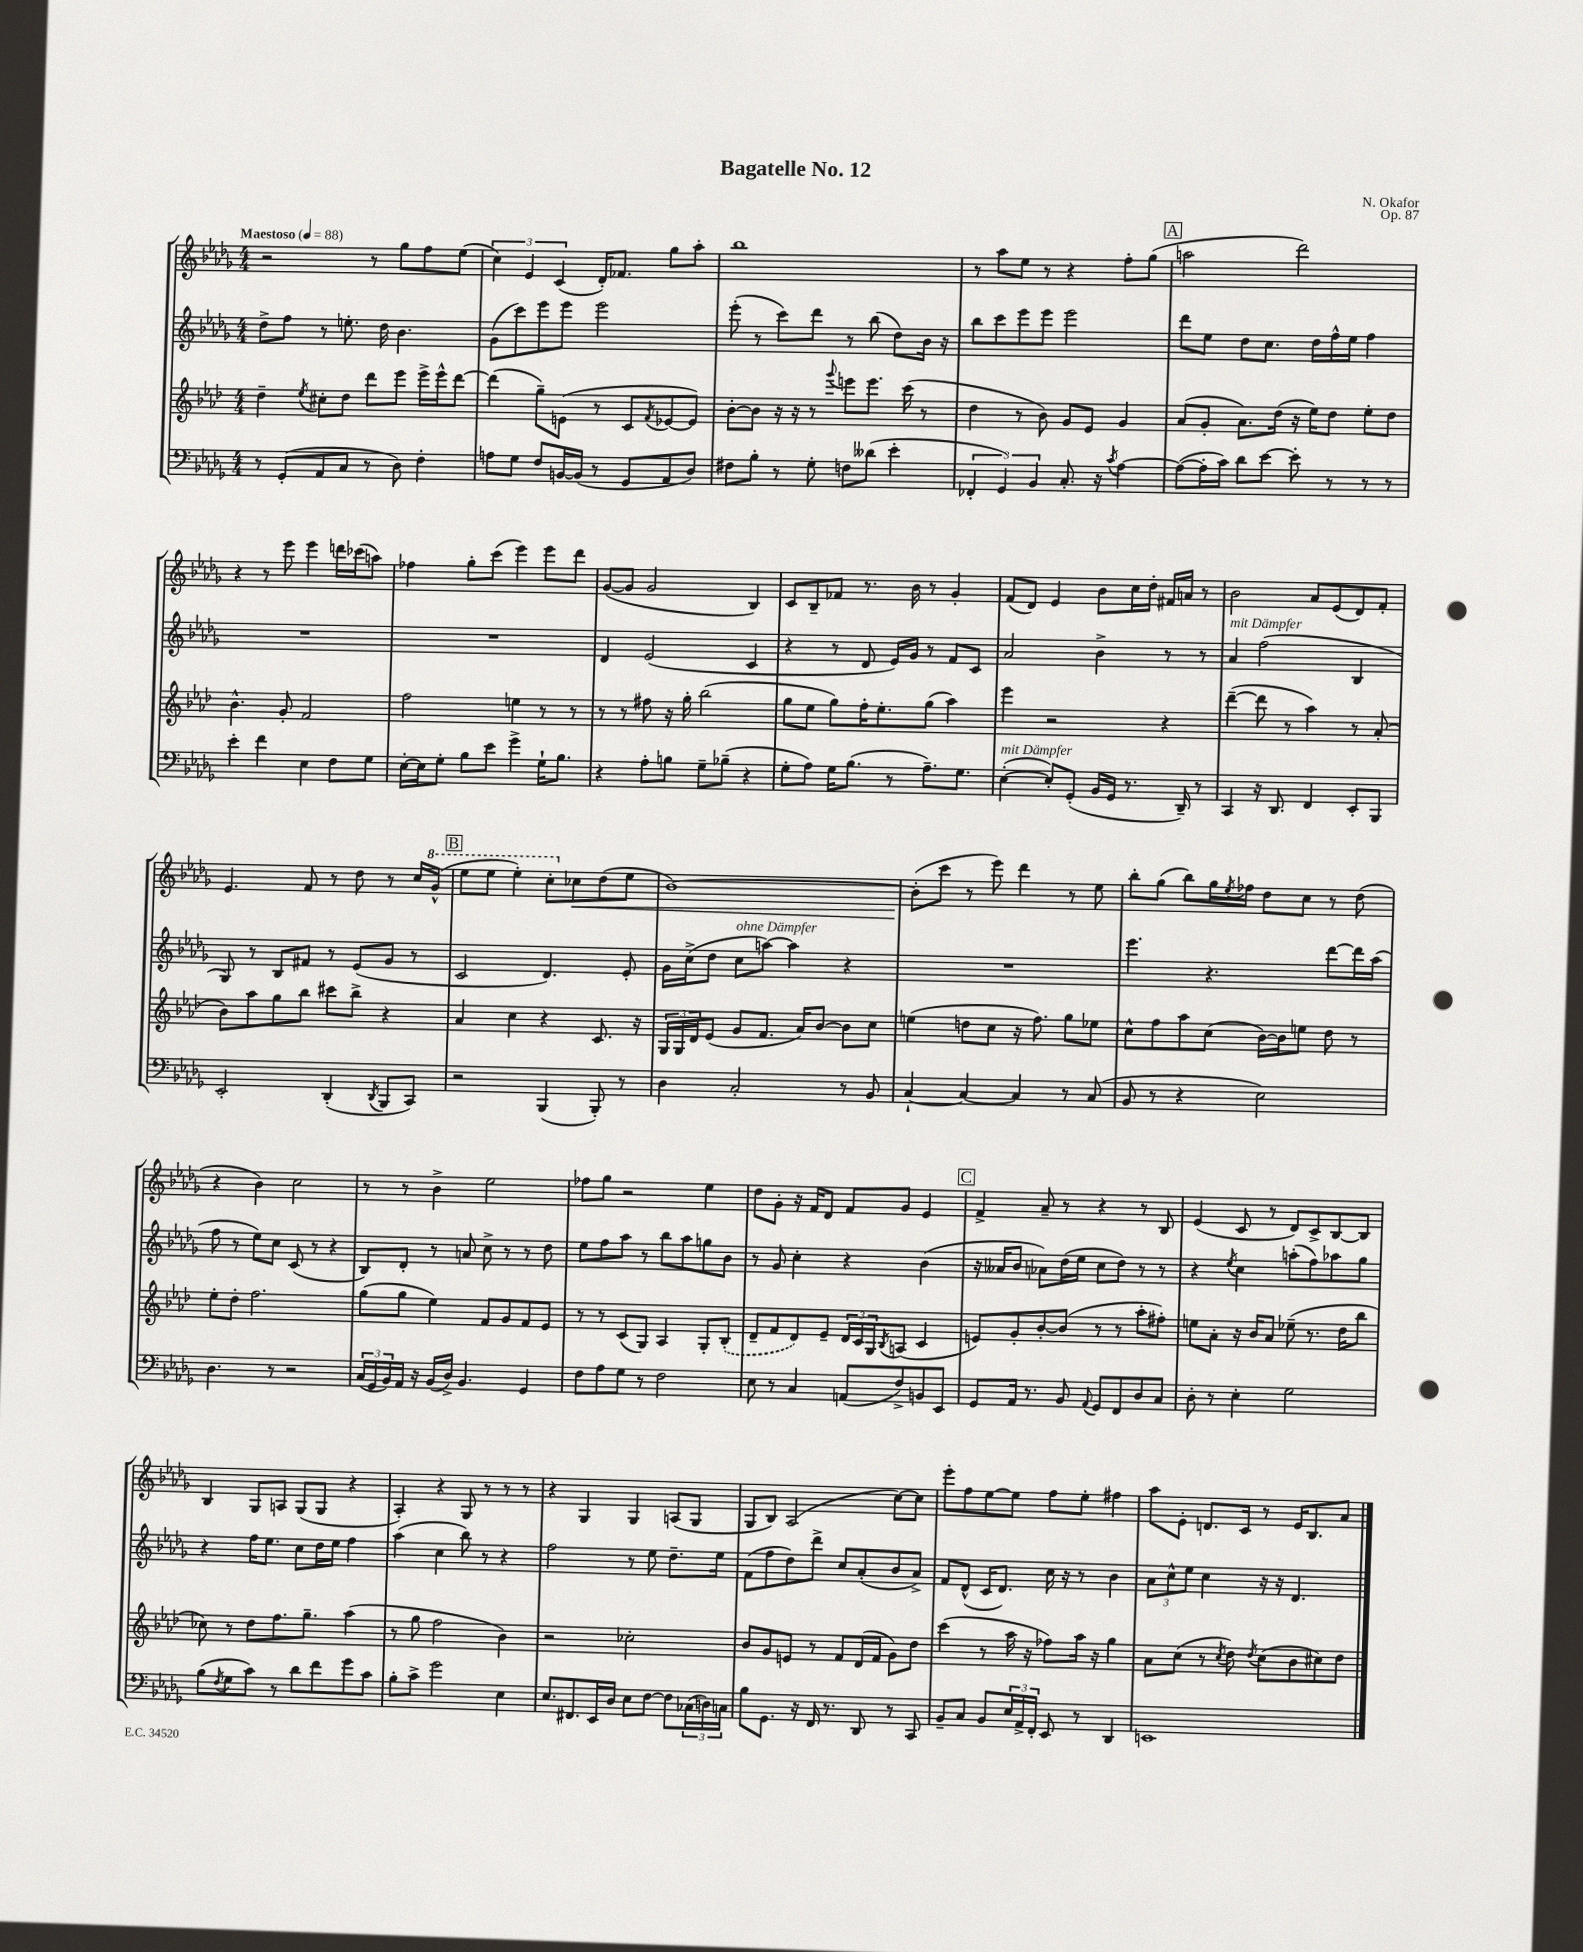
\header { title = "Bagatelle No. 12" composer = "N. Okafor" opus = "Op. 87" }
<<
\new StaffGroup <<
\new Staff = "s0" {
    \clef treble \key des \major \numericTimeSignature \time 4/4 \tempo "Maestoso" 4 = 88
    r2 r8 ges''8 f''8 ees''8( |
    \tuplet 3/2 { c''4) ees'4 c'4( } des'16-.) fes'8. ges''8 aes''8-. |
    bes''1 |
    r8 aes''8 ees''8 r8 r4 f''8-. ges''8( |
    \mark \markup { \box "A" } a''2 des'''2) |
    r4 r8 ees'''8 ees'''4 d'''16 ces'''16( a''8) |
    fes''4 ges''8-. c'''8( ees'''4) ees'''8 des'''8 |
    ges'8~( ges'8 ges'2 bes4) |
    c'8 bes8-- fes'8 r8. bes'16 r8 ges'4-. |
    f'8( des'8) ees'4 bes'8 c''16 des''16-. fis'16 a'16 r8 |
    bes'2 aes'8 ees'8( des'8) f'8-. |
    ees'4. f'8 r8 des''8 r8 c''16 \ottava #1 ges''16-^( |
    \mark \markup { \box "B" } ees'''8 ees'''8 ees'''4-.) c'''8-. \ottava #0 ces''8\< des''8( ees''8 |
    bes'1~) |
    bes'8-.\!( c'''8 r8 ees'''8) des'''4 r8 ees''8 |
    bes''8-. ges''8( bes''8) ges''16 \acciaccatura { ees''8 } fes''16 des''8 c''8 r8 des''8( |
    r4 bes'4) c''2 |
    r8 r8 bes'4-> ees''2 |
    fes''8 ges''8 r2 ees''4 |
    des''8 ges'8-. r16 f'16 des'8 f'8 ges'8 ees'4 |
    \mark \markup { \box "C" } f'4-> aes'8-- r8 r4 r8 bes8 |
    ees'4( c'8 r8 des'8) c'8-> bes8~ bes8 |
    bes4 ges8 a8 ges8( ges8 r4 |
    aes4-.) r4 ges8 r8 r8 r8 |
    r4 ges4 ges4 a8( ges8 |
    ges8 bes8) aes2( c''8~) c''8 |
    ees'''8-. f''8 ees''8~ ees''8 f''8 ees''8-. fis''4 |
    aes''8 ees'8-. d'8. c'16 r8 ees'16 bes8. aes'8 \bar "|." |
}
\new Staff = "s1" {
    \clef treble \key des \major \numericTimeSignature \time 4/4
    des''8-> f''8 r8 e''8.-. des''16 bes'4. |
    ges'8( c'''8) ees'''8 ees'''8 ees'''2 |
    ees'''8-.( r8 c'''8) des'''8 r8 bes''8( des''8) bes'16 r16 |
    bes''8 c'''8 ees'''8 ees'''8 ees'''2 |
    \mark \markup { \box "A" } des'''8 ees''8 des''8 c''8. des''16 f''16-^ ees''16 f''4 |
    R1 |
    R1 |
    des'4 ees'2( c'4 |
    r4 r8 des'8 ees'16) ges'16 r8 f'8 c'8 |
    aes'2 bes'4-> r8 r8 |
    aes'4^\markup { \italic "mit Dämpfer" } f''2( bes4 |
    ges8) r8 bes8 fis'8 r8 ees'8( ges'8 r8 |
    \mark \markup { \box "B" } c'2 des'4.) ees'8-. |
    ges'16 c''16->( des''8 c''8^\markup { \italic "ohne Dämpfer" } a''8~) a''4 r4 |
    R1 |
    ees'''4. r4. des'''8~ des'''16 aes''16( |
    f''8 r8 ees''8) c''8 c'8( r8 r4 |
    bes8) des'8-. r8 a'8 c''8-> r8 r8 des''8 |
    ees''8 f''8 aes''8 r8 bes''8 aes''8 g''8 bes'8 |
    r8 ges'8 c''4-. r4 bes'4( |
    \mark \markup { \box "C" } r16 aeses'16 bes'8 aes'8) des''16( ees''16 c''8 des''8) r8 r8 |
    r4 \acciaccatura { ees''8 } c''4 a''8-.( f''8) aes''8 ges''8 |
    r4 f''16 ees''8. c''8 des''16 ees''16 f''4 |
    aes''4( c''4 bes''8) r8 r4 |
    f''2 r8 ees''8 des''8.-- ees''16 |
    f'8( f''8 des''8) des'''8-> c''8 aes'8-.( bes'8 aes'8->) |
    f'8 des'8-^( c'16 des'8.) c''16 r16 r8 bes'4 |
    \tuplet 3/2 { aes'8 c''8-^ ees''8 } c''4 r16 r16 des'4. \bar "|." |
}
\new Staff = "s2" {
    \clef treble \key aes \major \numericTimeSignature \time 4/4
    des''4-- \acciaccatura { ees''8 } cis''8-. des''8 des'''8 ees'''8 ees'''16-> ees'''16-^ des'''8~ |
    des'''4( g''8--) e'8( r8 c'8 \acciaccatura { f'8 } ees'8~ ees'8) |
    bes'8~-. bes'8 r16 r16 r8 \appoggiatura { g'''8 } e'''8 e'''8. c'''16( r8 |
    des''4 r8 bes'8) g'8 ees'8 g'4 |
    \mark \markup { \box "A" } aes'8( g'8-. aes'8.) des''16( r16 ees''16) des''8 ees''8-. des''8 |
    bes'4.-^ g'8-. f'2 |
    f''2 e''4 r8 r8 |
    r8 r8 fis''8 r16 g''16-. bes''2( |
    g''8 ees''8 g''8) f''16-. ees''8.-. g''8( aes''4) |
    ees'''4 r2 r4 |
    des'''4~--( des'''8 r8 aes''4) r8 aes'8-.( |
    bes'8) aes''8 g''8 bes''8 cis'''8 bes''8-> r4 |
    \mark \markup { \box "B" } aes'4 c''4 r4 c'8. r16 |
    \tuplet 3/2 { g16 g16 des'16 } ees'8( g'8 f'8. aes'16) bes'8~ bes'8 c''8 |
    e''4( d''8 c''8 r16 f''8.) g''8 ees''8 |
    c''8-^ f''8 aes''8 c''8( bes'16~) bes'16 e''8 des''8 r8 |
    ees''8-. des''8-. f''2. |
    g''8( g''8 ees''4) f'8 g'8 f'8 ees'8 |
    r8 r8 c'8( g8) aes4 g8-. \once \slurDashed bes8-.( |
    des'8-- f'8 des'8) ees'8-- \tuplet 3/2 { des'16 c'16 g16 } \acciaccatura { bes8 } a8( c'4 |
    \mark \markup { \box "C" } e'8) g'8-. bes'8~-. bes'8( r8 r8 aes''8-. fis''8-.) |
    e''8 aes'8-. r16 bes'16 aes'8 ees''8--( r8. des''16 bes''8 |
    ces''8) r8 des''8 f''8. g''8.-- aes''4( |
    r8 g''8 f''2 bes'4) |
    r2 ces''2-. |
    bes'8 g'8 e'8 r8 f'8 des'16( f'16 g'8) des''8 |
    c'''4( r8 aes''16 r16 fes''8) aes''16 r16 g''4 |
    aes'8 c''8( r8 \acciaccatura { c''8 } des''8) \acciaccatura { des''8 } c''8( bes'8 cis''8) des''8 \bar "|." |
}
\new Staff = "s3" {
    \clef bass \key des \major \numericTimeSignature \time 4/4
    r8 ges,8-.( aes,8 c8 r8 des8) f4-. |
    a8 ges8 f8 b,16~ b,16( r8 ges,8 aes,8 des8) |
    fis8 bes8-. r8 ges8-. f8 deses'8( ees'4-. |
    \tuplet 3/2 { fes,4-. ges,4) bes,4 } c8.-. r16 \acciaccatura { c'8 } aes4~ |
    \mark \markup { \box "A" } aes8~( aes16-. c'16) des'8 ees'8~ ees'8-. r8 r8 r8 |
    ees'4-. f'4 ees4 f8 ges8 |
    ees16~-. ees16 ges8-. bes8 ees'8 ges'4-> ges16-! bes8. |
    r4 aes8-. b8 ges8-- bes8--( r4 |
    ges8-. aes8) ges16 bes8.( r8 aes8.--) ges8. |
    ees4~-.^\markup { \italic "mit Dämpfer" }( ees8-.) ges,8-.( bes,16 ges,16 r8. des,16--) r8 |
    c,4 r16 des,8. f,4 ees,8-. bes,,8 |
    ees,2-. des,4-.( \acciaccatura { des,8 } bes,,8 c,8) |
    \mark \markup { \box "B" } r2 bes,,4( bes,,8-.) r8 |
    des4 c2-. r8 bes,8 |
    c4~-! c4~ c4 r8 c8( |
    bes,8 r8 r4 ees2) |
    des4. r8 r2 |
    \tuplet 3/2 { c16( ges,16 bes,16) } aes,16 r16 bes,16( des16->) bes,4. ges,4 |
    f8 aes8 ges8 r8 f2 |
    ees8 r8 c4 a,8( f8->) b,8 ees,8 |
    \mark \markup { \box "C" } ges,8 aes,16 r8. bes,8 \appoggiatura { aes,8 } ges,8 f,8 des8 c8 |
    des8-. r8 ees4-. ges2 |
    bes8( \acciaccatura { f8 } ges8 c'8) r8 des'8 f'8 ges'8 c'8 |
    bes8-. c'8-> ges'2 ees4 |
    ees8. fis,8. ees,16 des16 ees8 f8~ f8 \tuplet 3/2 { ces16( d16) c16 } |
    bes8 ges,8. r16 f,16 r8. des,8 r8 c,8 |
    bes,8-- c8 bes,8 \tuplet 3/2 { ees16 aes,16-> f,16-. } ees,8 r8 des,4 |
    e,1 \bar "|." |
}
>>
>>
\layout { \context { \Score \remove "Bar_number_engraver" } }
